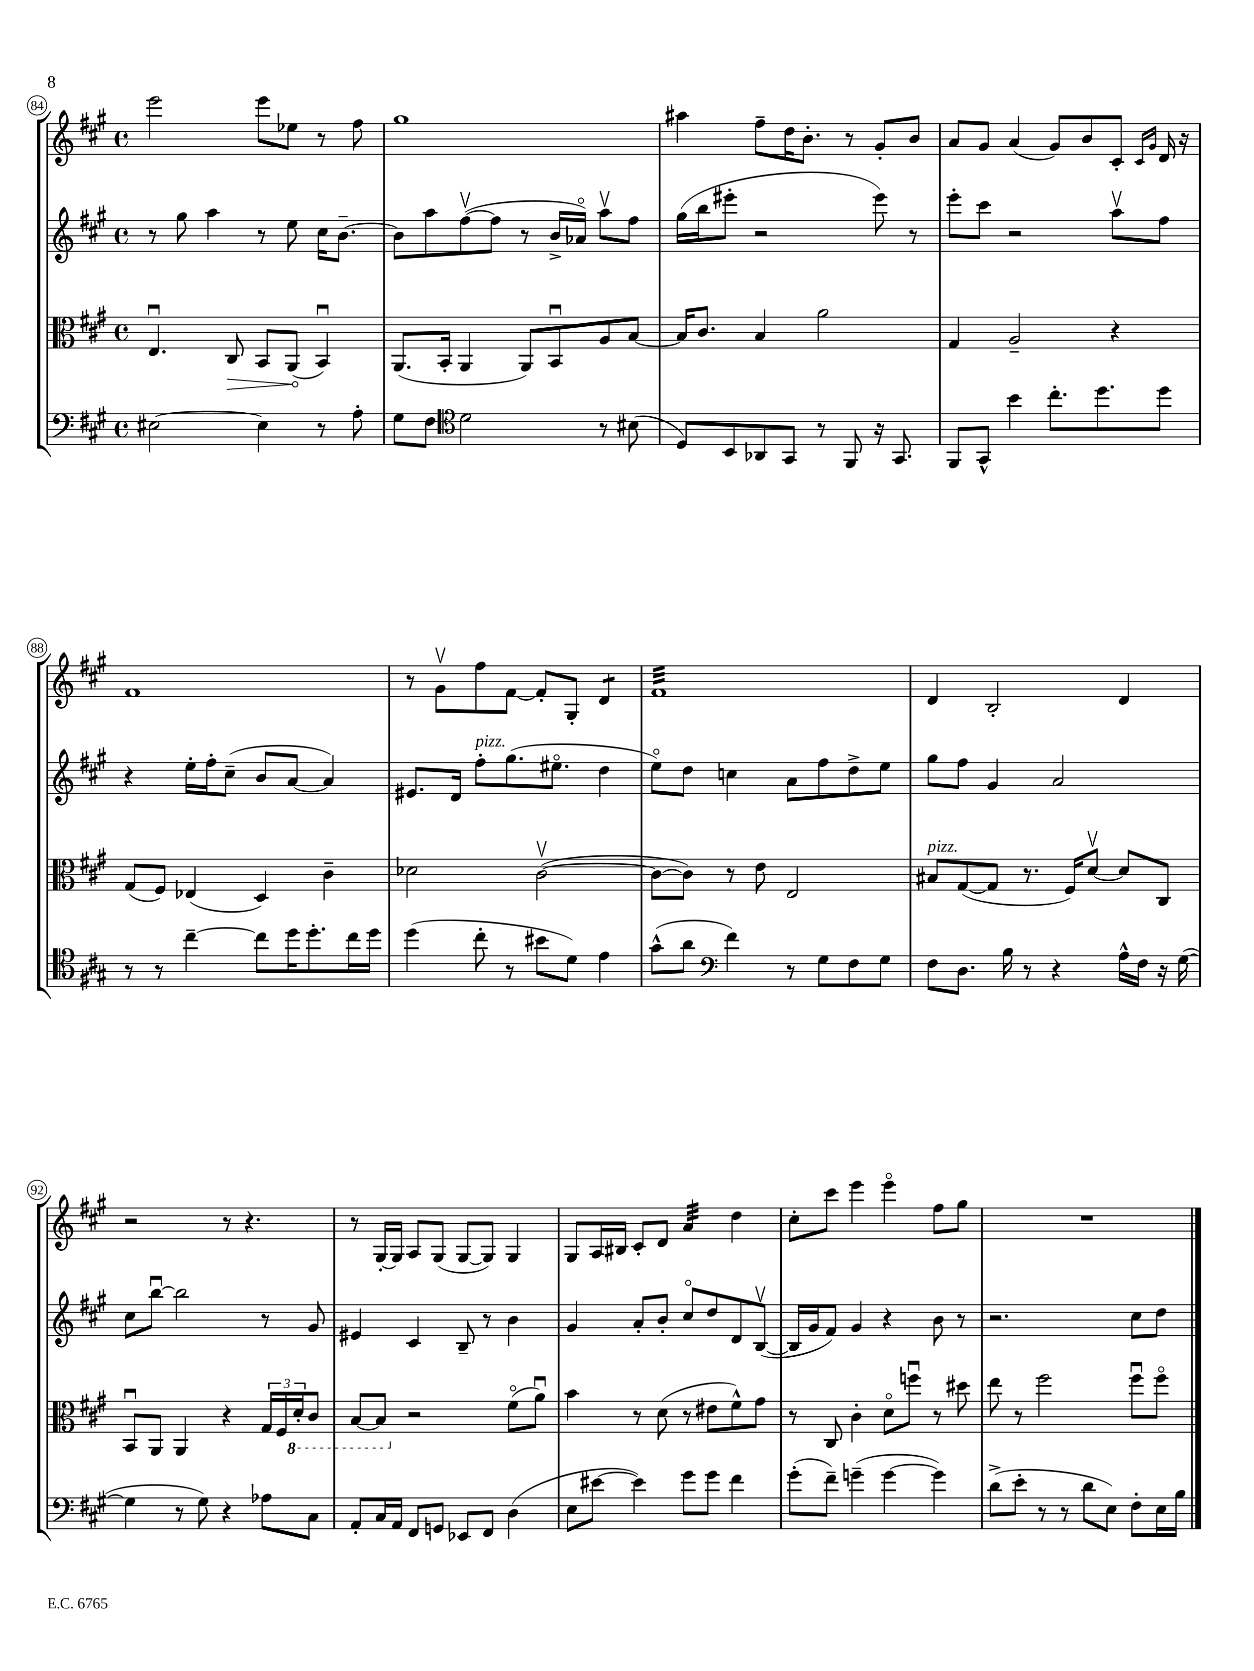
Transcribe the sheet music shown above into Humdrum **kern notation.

**kern	**kern	**kern	**kern
*staff4	*staff3	*staff2	*staff1
*clefF4	*clefC3	*clefG2	*clefG2
*k[f#c#g#]	*k[f#c#g#]	*k[f#c#g#]	*k[f#c#g#]
*M4/4	*M4/4	*M4/4	*M4/4
*met(c)	*met(c)	*met(c)	*met(c)
[2E#	4.Eu	8r	2eee
.	.	8gg#	.
.	.	4aa	.
.	8C#	.	.
4E#]	8BB	8r	8eee
.	(8AA	8ee	8ee-
8r	4BBu)	16cc#	8r
.	.	[8.b~	.
8A'	.	.	8ff#
=	=	=	=
8G#	(8.AA	8b]	1gg#
8F#	.	8aa	.
.	16BB'	.	.
*clefC4	*	*	*
2d	4AA	([8ff#v	.
.	.	8ff#]	.
.	8AA)	8r	.
.	8BBu	16b^	.
.	.	16a-o)	.
8r	8A	8aav	.
(8B#	[8B	8ff#	.
=	=	=	=
8D)	16B]	(16gg#	4aa#
.	8.c#	16bb	.
8BB	.	8eee#'	.
8AA-	4B	2r	8ff#~
8GG#	.	.	16dd
.	.	.	8.b'
8r	2a	.	.
8FF#	.	.	8r
16r	.	8eee#)	8g#'
8.GG#	.	.	.
.	.	8r	8b
=	=	=	=
8FF#	4G#	8eee'	8a
8GG#^^	.	8ccc#	8g#
4b	2A~	2r	(4a
8.cc#'	.	.	8g#)
.	.	.	8b
8.dd	.	.	.
.	4r	8aav	8c#'
.	.	.	16qqc#
.	.	.	16qqg#
8dd	.	8ff#	16d
.	.	.	16r
=	=	=	=
8r	(8G#	4r	1f#
8r	8F#)	.	.
[4cc#~	(4E-	16ee'	.
.	.	16ff#'	.
.	.	(8cc#~	.
8cc#]	4D)	8b	.
16dd	.	[8a	.
8.dd'	.	.	.
.	4c#~	4a])	.
16cc#	.	.	.
16dd	.	.	.
=	=	=	=
(4dd	2d-	8.e#	8r
.	.	.	8g#v
.	.	16d	.
8cc#'	.	8ff#'	8ff#
8r	.	(8.gg#	[8f#
8b#	([2c#v	.	8f#']
.	.	8.ee#o	.
8d)	.	.	8G#'
4e	.	4dd	4d
=	=	=	=
(8g#^^	8c#_	8eeo)	1f#
8a	8c#])	8dd	.
*clefF4	*	*	*
4f#)	8r	4cc	.
.	8e	.	.
8r	2E	8a	.
8G#	.	8ff#	.
8F#	.	8dd^	.
8G#	.	8ee	.
=	=	=	=
8F#	8B#	8gg#	4d
8.D	([8G#	8ff#	.
.	8G#]	4g#	2B'
16B	.	.	.
8r	8.r	.	.
4r	.	2a	.
.	16F#)	.	.
.	[8dv	.	.
16A^^	8d]	.	4d
16F#	.	.	.
16r	8C#	.	.
([16G#	.	.	.
=	=	=	=
4G#]	8BBu	8cc#	2r
.	8AA	[8bbu	.
8r	4AA	2bb]	.
8G#)	.	.	.
4r	4r	.	8r
.	.	.	4.r
8A-	24G#	8r	.
.	24F#	.	.
.	24D'	.	.
8C#	8C#	8g#	.
=	=	=	=
8AA'	[8BB	4e#	8r
16C#	8BB]	.	[16G#'
16AA	.	.	16G#]
8FF#	2r	4c#	8A
8GG	.	.	(8G#
8EE-	.	8B~	[8G#
8FF#	.	8r	8G#])
(4D	(8f#o	4b	4G#
.	8au)	.	.
=	=	=	=
8E	4b	4g#	8G#
[8e#	.	.	16A
.	.	.	16B#
4e#])	8r	8a'	8c#'
.	(8d	8b'	8d
8g#	8r	8cc#o	4a
8g#	8e#	8dd	.
4f#	8f#^^)	8d	4dd
.	8g#	([8Bv	.
=	=	=	=
(8g#'	8r	16B]	8cc#'
.	.	16g#	.
8f#~)	8C#	8f#)	8ccc#
(4g~	4c#'	4g#	4eee
[4g	8do	4r	4eeeo
.	8ffu	.	.
4g])	8r	8b	8ff#
.	8dd#	8r	8gg#
=	=	=	=
(8d^	8ee	2.r	1r
8e'	8r	.	.
8r	2ff#	.	.
8r	.	.	.
8d	.	.	.
8E)	.	.	.
8F#'	8ff#u	8cc#	.
16E	8ff#o	8dd	.
16B	.	.	.
==	==	==	==
*-	*-	*-	*-
